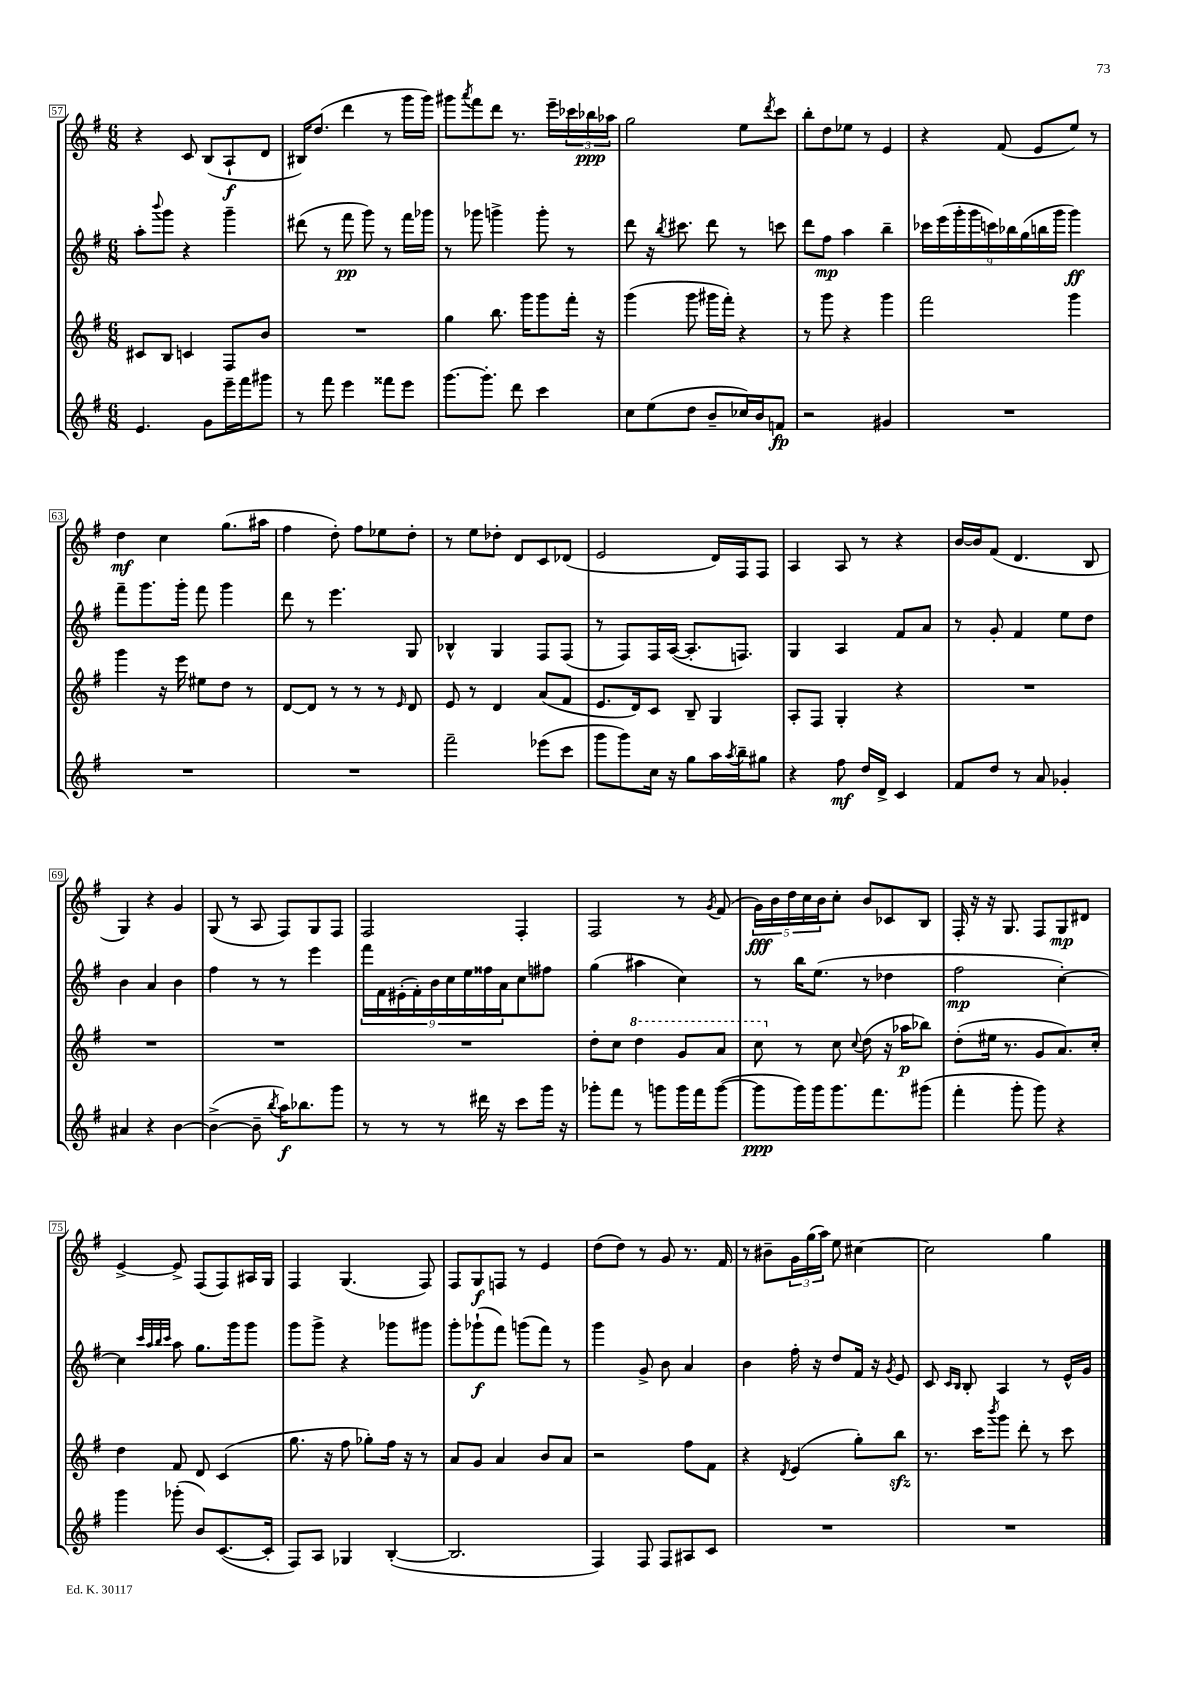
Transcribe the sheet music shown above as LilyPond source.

<<
\new StaffGroup <<
\new Staff = "s0" {
    \clef treble \key g \major \numericTimeSignature \time 6/8
    r4 c'8 b8( a8-!\f d'8 |
    bis16) d''8.( d'''4 r8 g'''16 g'''16) |
    gis'''8 \acciaccatura { a'''8 } fis'''8 d'''8 r8. e'''16-- \tuplet 3/2 { ces'''16 bes''16\ppp aes''16 } |
    g''2 e''8 \acciaccatura { d'''8 } c'''8 |
    b''8-. d''8 ees''8 r8 e'4 |
    r4 fis'8( e'8 e''8) r8 |
    d''4\mf c''4 g''8.( ais''16 |
    fis''4 d''8-.) fis''8 ees''8 d''8-. |
    r8 e''8 des''8-. d'8 c'8 des'8( |
    e'2 d'16) fis16 fis8 |
    a4 a8 r8 r4 |
    b'16~ b'16 fis'8( d'4. b8 |
    g4) r4 g'4 |
    g8( r8 a8 fis8) g8 fis8 |
    fis2 fis4-. |
    fis2 r8 \acciaccatura { g'8 } fis'8( |
    \tuplet 5/4 { g'16\fff) b'16 d''16 c''16 b'16 } c''8-. b'8 ces'8 b8 |
    fis16-. r16 r16 g8. fis8 g8\mp dis'8 |
    e'4~-> e'8-> fis8( fis8) ais16 g16 |
    fis4 g4.( fis8) |
    fis8 g8\f f8 r8 e'4 |
    d''8( d''8) r8 g'8 r8. fis'16 |
    r8 bis'8-- \tuplet 3/2 { g'16 g''16( a''16) } e''8 cis''4~ |
    cis''2 g''4 \bar "|." |
}
\new Staff = "s1" {
    \clef treble \key g \major \numericTimeSignature \time 6/8
    a''8-. \appoggiatura { b'''8 } g'''8 r4 g'''4-- |
    dis'''8( r8 fis'''8\pp g'''8) r8 fis'''16 ges'''16 |
    r8 ges'''8 g'''4-> g'''8-. r8 |
    d'''8 r16 \acciaccatura { b''8 } cis'''8. d'''8 r8 c'''8 |
    d'''8 fis''8\mp a''4 b''4-- |
    \tuplet 9/8 { ces'''16 e'''16( g'''16-. g'''16 c'''16) bes''16 g''16( b''16 g'''16 } g'''4\ff) |
    fis'''8-- g'''8. g'''16-. fis'''8 g'''4 |
    d'''8 r8 e'''4. g8 |
    bes4-^ g4 fis8 fis8( |
    r8 fis8) fis16 a16~( a8.-. f8.) |
    g4 a4 fis'8 a'8 |
    r8 g'8-. fis'4 e''8 d''8 |
    b'4 a'4 b'4 |
    fis''4 r8 r8 e'''4 |
    \tuplet 9/8 { fis'''16 fis'16 eis'16-.( fis'16-.) b'16 c''16 e''16 fisis''16 a'16 } c''8 fis''8 |
    g''4( ais''4 c''4) |
    r8 b''16 e''8.( r8 des''4 |
    fis''2\mp c''4~-.) |
    c''4 \grace { c'''32 a''32 b''32 c'''32 } a''8 g''8. g'''16 g'''8 |
    g'''8 g'''8-> r4 ges'''8 gis'''8 |
    g'''8-. ges'''8-!\f( fis'''8) g'''8( fis'''8) r8 |
    g'''4 g'8-> b'8 a'4 |
    b'4 fis''16-. r16 d''8 fis'16 r16 \acciaccatura { g'8 } e'8 |
    c'8 \grace { c'16 b16 } b8-. a4 r8 e'16-^ g'16 \bar "|." |
}
\new Staff = "s2" {
    \clef treble \key g \major \numericTimeSignature \time 6/8
    cis'8 b8 c'4 fis8 b'8 |
    R2. |
    g''4 b''8. g'''16 g'''8 fis'''16-. r16 |
    g'''4( g'''8 gis'''16 fis'''16-.) r4 |
    r8 g'''8 r4 g'''4 |
    fis'''2 g'''4 |
    g'''4 r16 e'''16 eis''8 d''8 r8 |
    d'8~ d'8 r8 r8 r8 \grace { e'16 } d'8 |
    e'8 r8 d'4 a'8( fis'8 |
    e'8. d'16) c'8 b8-- g4 |
    a8-. fis8 g4-. r4 |
    R2. |
    R2. |
    R2. |
    R2. |
    d''8-. c''8 \ottava #1 d'''4 g''8 a''8 |
    c'''8 \ottava #0 r8 c''8 \appoggiatura { c''8 } d''8( r16 aes''16\p bes''8) |
    d''8-.( eis''16 r8. g'8 a'8.) c''16-. |
    d''4 fis'8 d'8 c'4( |
    g''8. r16 fis''8 ges''8-.) fis''16 r16 r8 |
    a'8 g'8 a'4 b'8 a'8 |
    r2 fis''8 fis'8 |
    r4 \acciaccatura { d'8 } e'4( g''8-.) b''8\sfz |
    r8. c'''16 \acciaccatura { b'''8 } g'''8 d'''8-. r8 c'''8 \bar "|." |
}
\new Staff = "s3" {
    \clef treble \key g \major \numericTimeSignature \time 6/8
    e'4. g'8 e'''16-- fis'''16 gis'''8 |
    r8 fis'''8 e'''4 fisis'''8 e'''8 |
    g'''8.~ g'''8.-. d'''8 c'''4 |
    c''8 e''8( d''8 b'8-- ces''16) b'16 f'8\fp |
    r2 gis'4 |
    R2. |
    R2. |
    R2. |
    fis'''2-- ees'''8( c'''8 |
    g'''8 g'''8) c''16 r16 g''8 a''16 \acciaccatura { a''8 } b''16-- gis''8 |
    r4 fis''8\mf d''16 d'16-> c'4 |
    fis'8 d''8 r8 a'8 ges'4-. |
    ais'4 r4 b'4~ |
    b'4~->( b'8-- \acciaccatura { b''8 } a''16\f) bes''8. g'''8 |
    r8 r8 r8 dis'''16 r16 c'''8 g'''16 r16 |
    ges'''8-. fis'''8 r8 g'''8 g'''16 fis'''16 g'''8~( |
    g'''8\ppp g'''16) g'''16 g'''8. fis'''8. gis'''8( |
    fis'''4-. g'''8-. g'''8) r4 |
    g'''4 ges'''8-.( b'8) c'8.~( c'16-. |
    fis8) a8 ges4 b4~-.( |
    b2. |
    fis4) fis8 fis8 ais8 c'8 |
    R2. |
    R2. \bar "|." |
}
>>
>>
\layout { \context { \Score currentBarNumber = #57 \override BarNumber.stencil = #(make-stencil-boxer 0.1 0.3 ly:text-interface::print) } }
